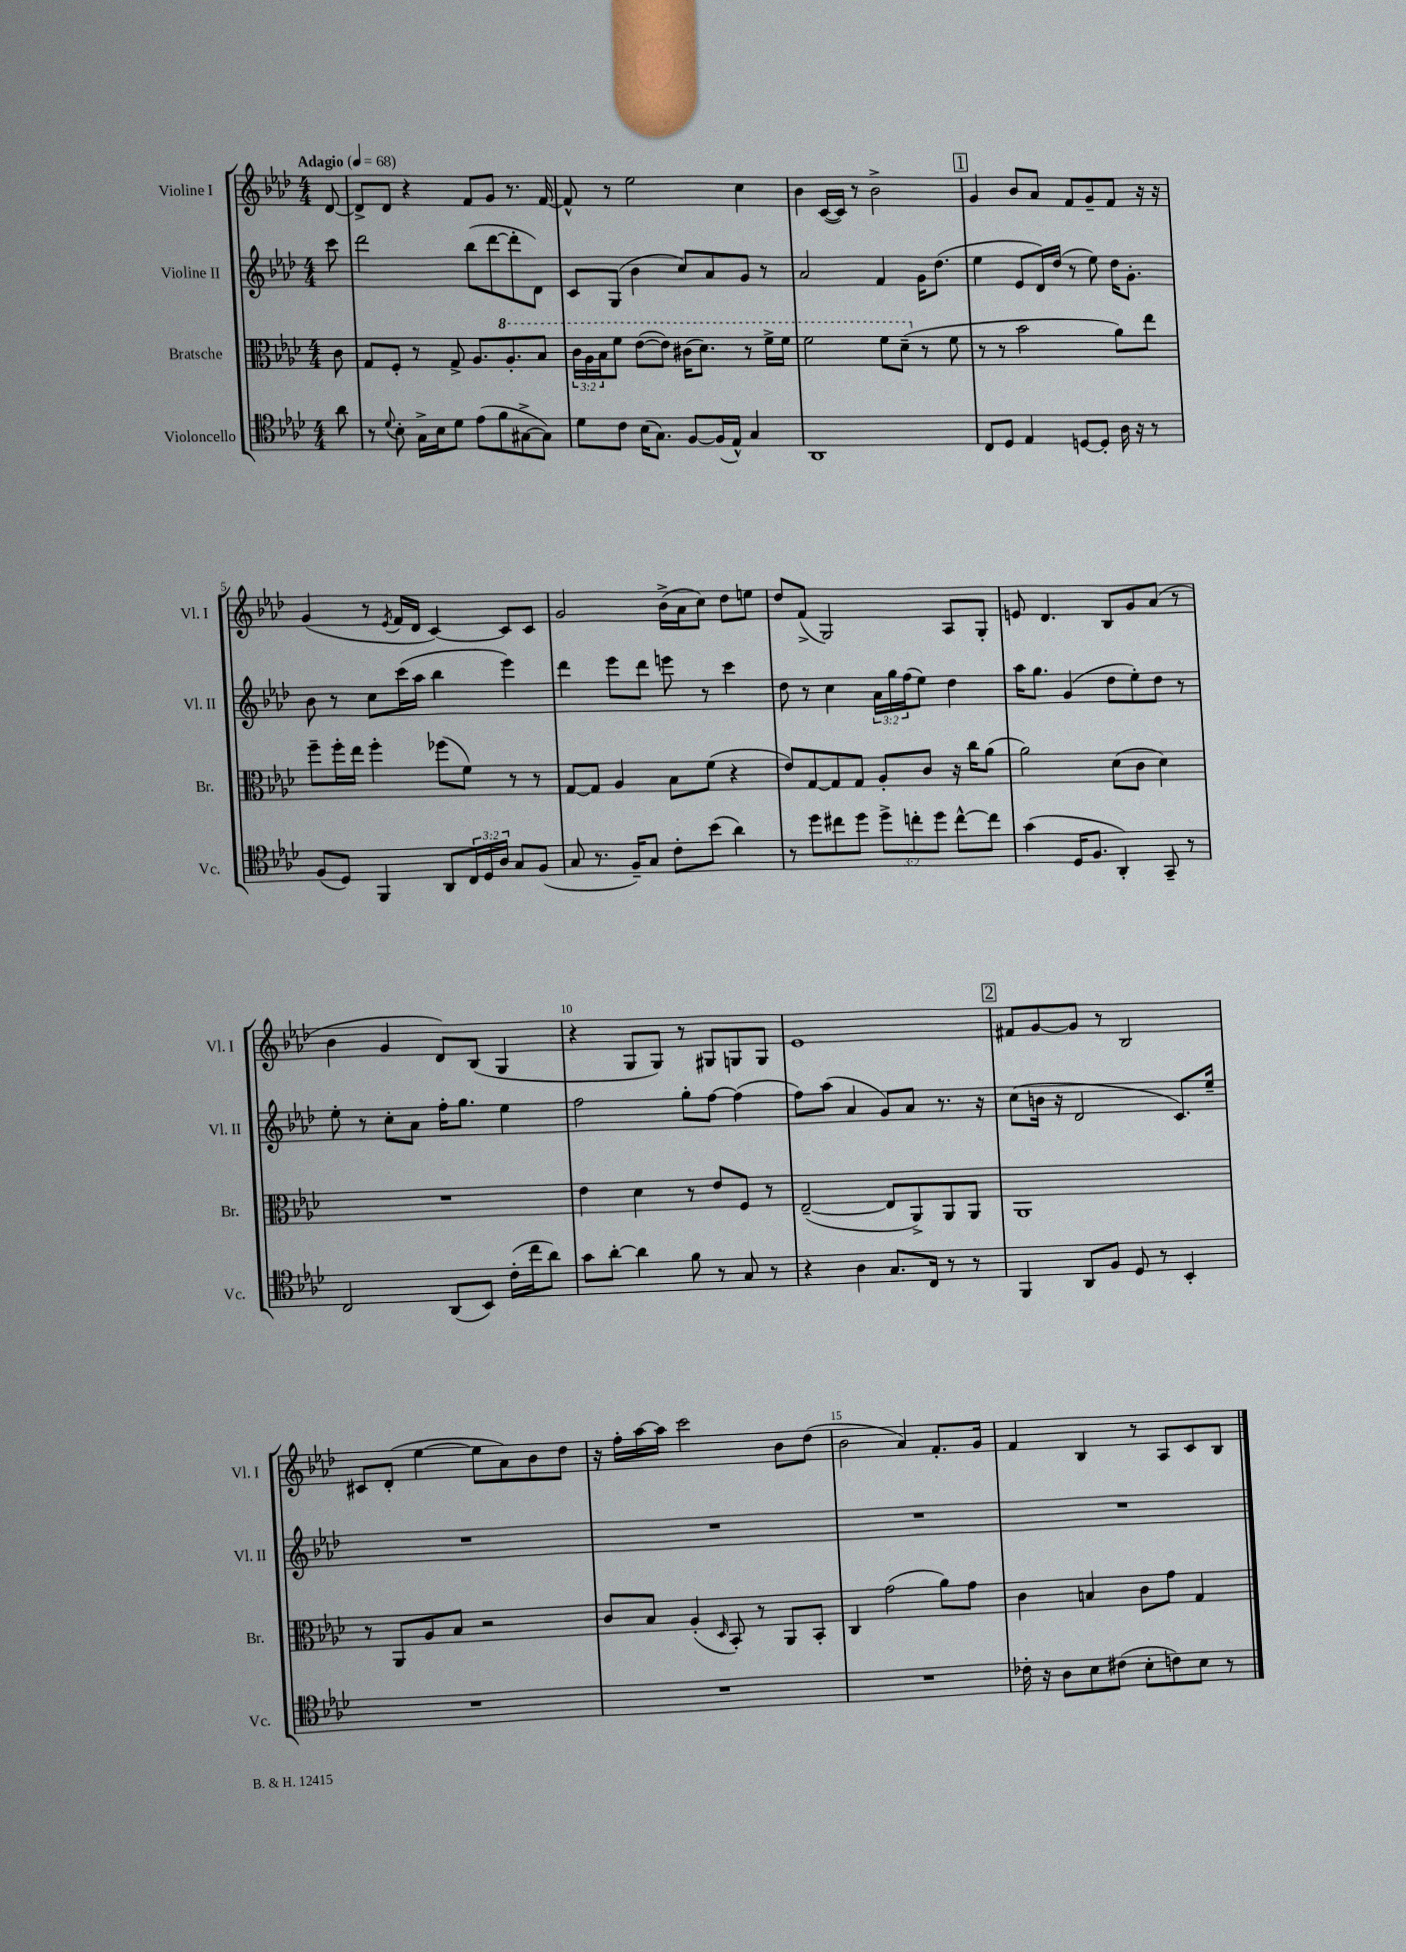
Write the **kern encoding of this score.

**kern	**kern	**kern	**kern
*staff4	*staff3	*staff2	*staff1
*clefC4	*clefC3	*clefG2	*clefG2
*k[b-e-a-d-]	*k[b-e-a-d-]	*k[b-e-a-d-]	*k[b-e-a-d-]
*M4/4	*M4/4	*M4/4	*M4/4
*MM68	*MM68	*MM68	*MM68
8a-\	8c\	8ccc\	[8d-/
=	=	=	=
8r	8G/L	2ddd-\	8d-^/]L
8qqd-/	.	.	.
8B-'\	8F'/J	.	8d-/J
16G^\LL	8r	.	4r
16B-\J	.	.	.
8d-\J	8G^/	.	.
(8e-\L	8.A-/L	(8bb-\L	8f/L
8f\	.	[8ddd-\	8g/J
.	8.a-'/	.	.
[8G#^\	.	8ddd-'\]	8.r
8G#\]J)	8b-/J	8d-\J)	.
.	.	.	[16f/
=	=	=	=
8d-\L	24cc\LL	8c/L	8f^^/]
.	24a-\	.	.
.	24b-\J	.	.
8c\J	8ff\J	(8G/J	8r
(16B-\LK	([8ee-\L	4b-\	2ee-\
8.G\J)	.	.	.
.	8ee-\]J)	.	.
[8F/L	(16cc#\LK	8cc/L)	.
.	8.dd-\J)	.	.
(16F/]L	.	8a-/	.
16E-^^/JJ)	.	.	.
4G/	8r	8g/J	4cc\
.	16ff^\LL	8r	.
.	16ff\JJ	.	.
=	=	=	=
1AA-	2ff\	2a-/	4b-\
.	.	.	([16c/LL
.	.	.	16c/]JJ)
.	.	.	8r
.	8ff\L	4f/	2b-^\
.	(8dd-~\J	.	.
.	8r	16g\LK	.
.	.	(8.dd-\J	.
.	8f\	.	.
=	=	=	=
8C/L	8r	4ee-\	4g/
8D-/J	8r	.	.
4E-/	2b-\	8e-/L	8b-/L
.	.	16d-/L)	8a-/J
.	.	(16dd-/JJ	.
[8D/L	.	8r	8f/L
8D'/]J	.	8ee-\)	8g~/
16A-\	8a-\L)	16dd-\LK	8f/J
16r	.	8.g'\J	.
8r	8ee-\J	.	16r
.	.	.	16r
=	=	=	=
(8F/L	8ff~\L	8b-\	(4g/
8D-/J)	16ff'\L	8r	.
.	16ee-\JJ	.	.
4FF/	4ff'\	8cc\L	8r
.	.	.	8qe-/
.	.	(16ccc\L	16f/LL
.	.	16aa-\JJ	16d-/JJ
8AA-/L	(8ff-\L	4bb-\	[4c/)
24C/L	8f\J)	.	.
24D-/	.	.	.
24A-/JJ	.	.	.
8G/L	8r	4eee-\)	8c/]L
(8F/J	8r	.	8c/J
=	=	=	=
8G/	[8G/L	4ddd-\	2g/
8.r	8G/]J	.	.
.	4A-/	8eee-\L	.
16F~/LK)	.	.	.
8G/J	.	8ddd-\J	.
8c'\L	8B-\L	8eee\	(16b-^\LL
.	.	.	16a-\J
(8b-\J	(8f\J	8r	8cc\J)
4a-\)	4r	4ccc\	8dd-\L
.	.	.	8ee\J
=	=	=	=
8r	8e-/L)	8dd-\	8dd-/L
8dd-\L	[8G/	8r	(8f^/J
8cc#\	8G/]	4cc\	2G/)
8dd-\J	8G/J	.	.
12dd-^\L	8A-'/L	24a-\LL	.
.	.	24gg\	.
12cc'\	.	(24ff\J	.
.	8c/J	8ee-\J)	.
12dd-\J	.	.	.
[8cc^^\L	16r	4dd-\	8A-/L
.	16cc\LK	.	.
8cc\]J	(8a-\J	.	8G'/J
=	=	=	=
(4g\	2a-\)	16aa-\LK	8e/
.	.	8.gg\J	.
.	.	.	4.d-/
16D-/LK	.	(4g/	.
8.F/J	.	.	.
4AA-'/)	(8d-\L	8dd-\L	8B-/L
.	8c\J	8ee-'\)	8g/
8GG~/	4d-\)	8dd-\J	(8a-/J
8r	.	8r	8r
=	=	=	=
2C/	1r	8ee-'\	4b-\
.	.	8r	.
.	.	8cc'\L	4g/
.	.	8a-\J	.
(8AA-/L	.	16ff'\LK	8d-/L)
.	.	8.gg\J	.
8BB-/J)	.	.	(8B-/J
(16c'\LL	.	4ee-\	4G/
16cc\J	.	.	.
8a-\J)	.	.	.
=	=	=	=
8g\L	4e-\	2ff\	4r
[8a-'\J	.	.	.
4a-\]	4d-\	.	8G/L
.	.	.	8G/J)
8f\	8r	8gg'\L	8r
8r	8e-/L	[8ff\J	8G#/L
8G/	8F/J	(4ff\]	8G/
8r	8r	.	8G/J
=	=	=	=
4r	([2E-~/	8ff\L)	1e-
.	.	(8aa-\J	.
4A-\	.	4a-/	.
8.G/L	8E-/]L	8g/L)	.
.	8AA-^/)	8a-/J	.
16C/Jk	.	.	.
8r	8AA-/	8.r	.
8r	8AA-/J	.	.
.	.	16r	.
=	=	=	=
4FF/	1AA-	(8cc\L	8f#/L
.	.	16b\Jk	[8g/
.	.	16r	.
8AA-/L	.	2d-/	8g/]J
8F/J	.	.	8r
8D-/	.	.	2B-/
8r	.	.	.
4BB-'/	.	8.c/L)	.
.	.	16ee-~/Jk	.
=	=	=	=
1r	8r	1r	8c#/L
.	8AA-/L	.	(8d-'/J
.	8A-/	.	[4ee-\
.	8B-/J	.	.
.	2r	.	8ee-\]L
.	.	.	8a-\)
.	.	.	8b-\
.	.	.	8dd-\J
=	=	=	=
1r	8c/L	1r	16r
.	.	.	16ff'\LL
.	8B-/J	.	[16aa-\
.	.	.	16aa-\]JJ
.	(4A-'/	.	2ccc\
.	16qqD-/	.	.
.	8BB-'/)	.	.
.	8r	.	.
.	8AA-/L	.	8b-\L
.	8BB-'/J	.	(8dd-\J
=	=	=	=
1r	4C/	1r	2b-\
.	(2g\	.	.
.	.	.	4a-/)
.	8a-\L)	.	8.f'/L
.	8g\J	.	.
.	.	.	16g/Jk
=	=	=	=
16c-'\	4c\	1r	4f/
16r	.	.	.
8A-\L	.	.	.
8B-\	4B/	.	4B-/
(8c#\J	.	.	.
8B-'\L	8c\L	.	8r
8c\)	8g\J	.	8A-/L
8B-\J	4G/	.	8c/
8r	.	.	8B-/J
==	==	==	==
*-	*-	*-	*-
